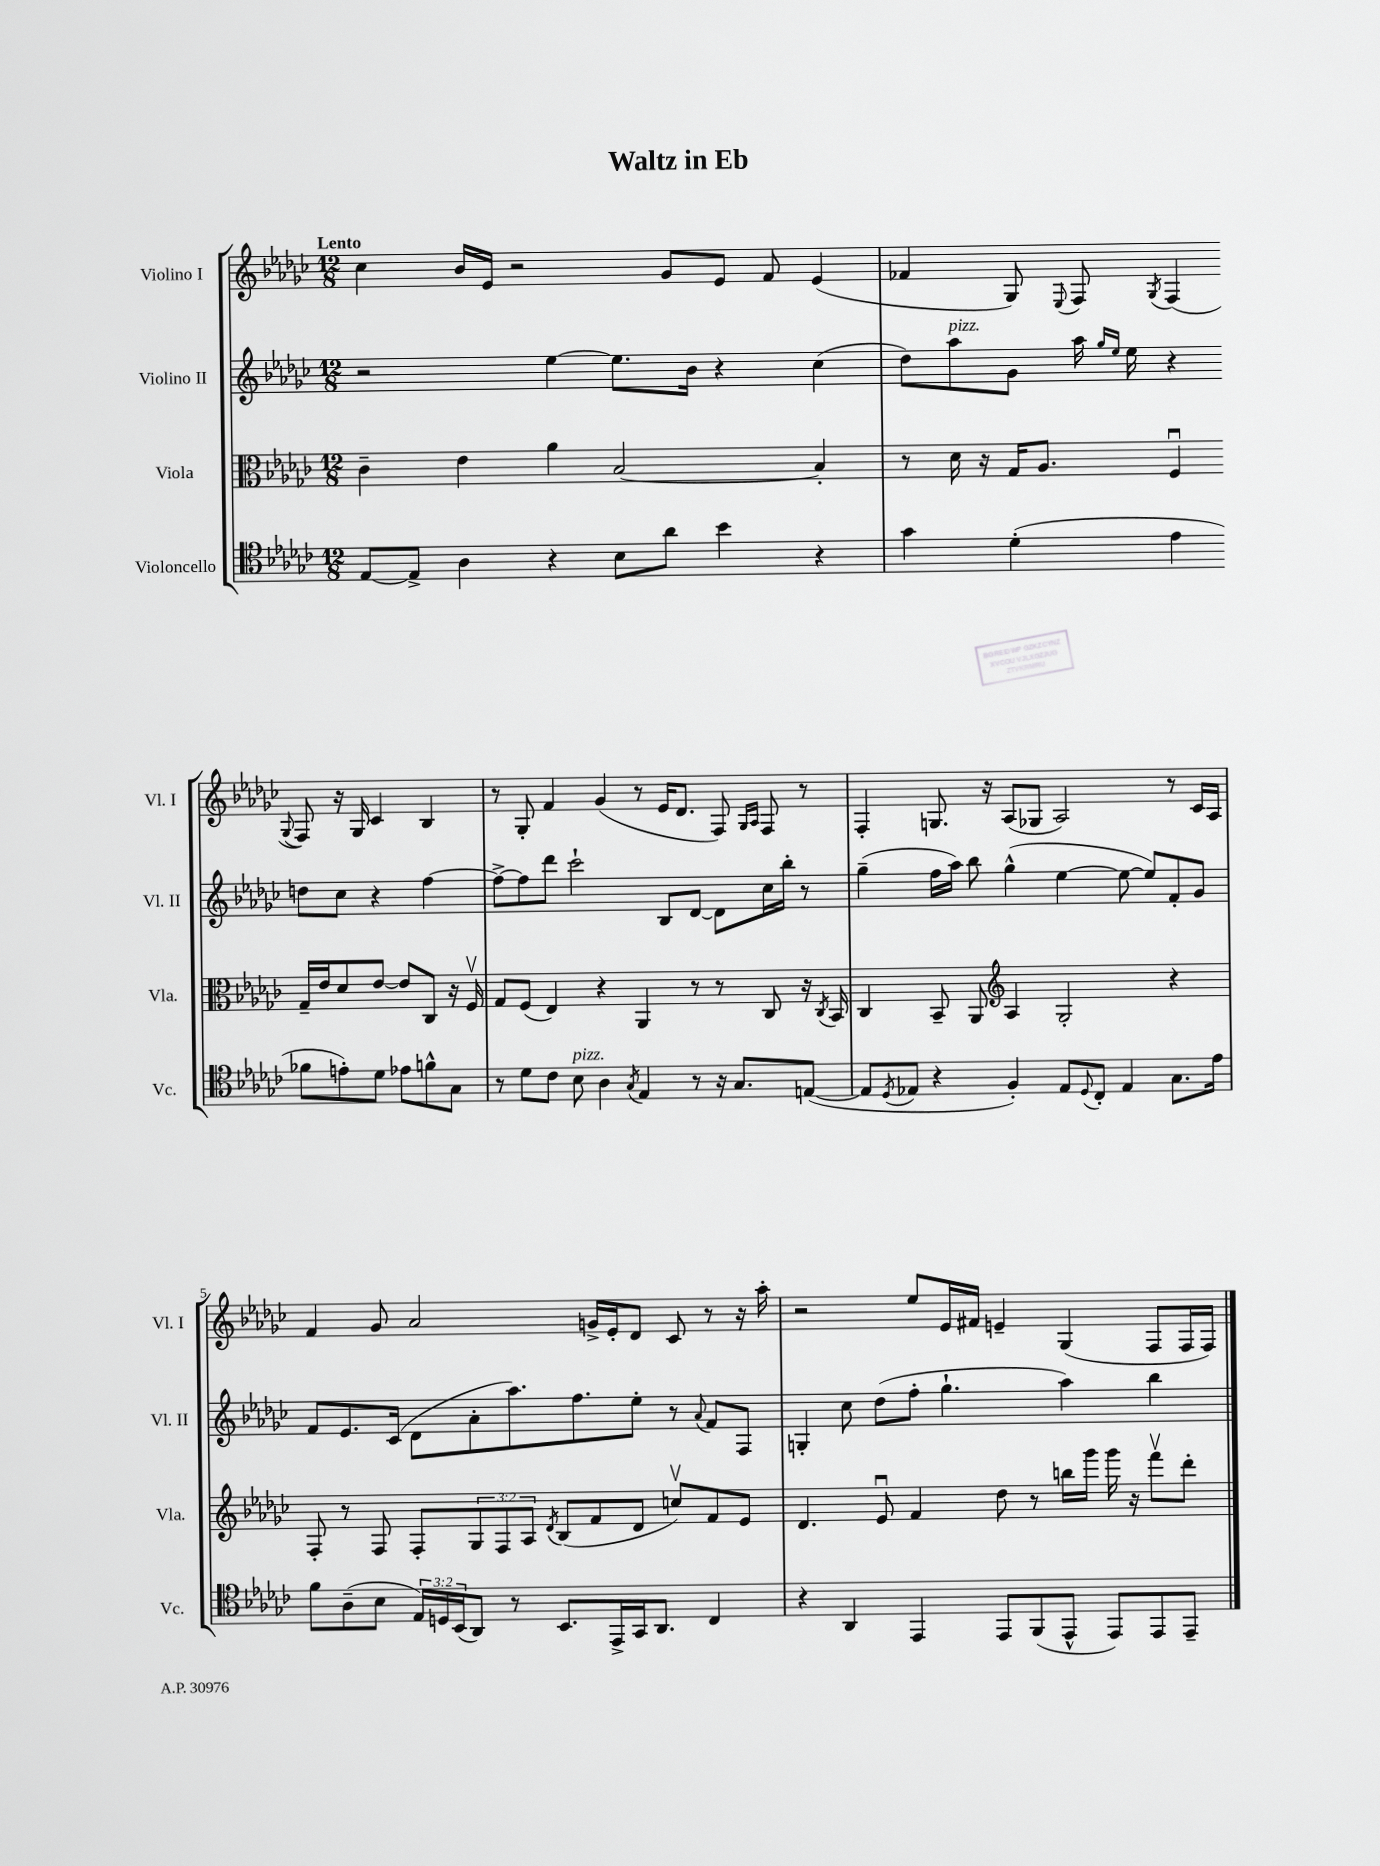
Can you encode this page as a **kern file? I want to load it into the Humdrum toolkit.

**kern	**kern	**kern	**kern
*staff4	*staff3	*staff2	*staff1
*clefC4	*clefC3	*clefG2	*clefG2
*k[b-e-a-d-g-c-]	*k[b-e-a-d-g-c-]	*k[b-e-a-d-g-c-]	*k[b-e-a-d-g-c-]
*M12/8	*M12/8	*M12/8	*M12/8
[8E-	4c-~	2r	4cc-
8E-^]	.	.	.
4A-	4e-	.	16b-
.	.	.	16e-
.	.	.	2r
4r	4a-	[4ee-	.
8B-	[2B-	8.ee-]	.
8a-	.	.	8g-
.	.	16b-	.
4b-	.	4r	8e-
.	.	.	8f
4r	4B-']	(4cc-	(4e-
=	=	=	=
4g-	8r	8dd-)	4f-
.	16d-	8aa-	.
.	16r	.	.
(4d-'	16G-	8g-	8G-)
.	8.A-	.	.
.	.	.	8qqE-
.	.	16aa-	8F
.	.	16qqgg-	.
.	.	16qqee-	.
.	.	16ee-	.
.	.	.	8qG-
4e-	4Fu	4r	(4F
.	.	.	8qqG-
8f-	16G-~	8dd	8F)
.	16e-	.	.
8e')	8d-	8cc-	16r
.	.	.	16G-
8d-	[8e-	4r	4c-
8e-	8e-]	.	.
8f^^	8C-	[4ff	4B-
8G-	16r	.	.
.	16Fv	.	.
=	=	=	=
8r	8G-	8ff^_	8r
8d-	(8F	8ff]	8G-'
8c-	4E-)	8ddd-	4f
8B-	.	2ccc-`	.
4A-	4r	.	(4g-
8qG-	.	.	.
4E-	4AA-	.	8r
.	.	8B-	16e-
.	.	.	8.d-
8r	8r	[8d-	.
16r	8r	8d-]	8F)
8.G-	.	.	.
.	.	.	16qqG-
.	.	.	16qqA-
.	8C-	16cc-	8F
.	.	16bb-'	.
([8E	16r	8r	8r
.	8qC-	.	.
.	16BB-	.	.
=	=	=	=
8E]	4C-	(4gg-~	4F'
8qD-	.	.	.
8E-	.	.	.
4r	8BB-~	16ff	8.G
.	.	16aa-)	.
.	8AA-	8bb-	.
.	.	.	16r
*	*clefG2	*	*
4F')	4A-	(4gg-^^	(8A-
.	.	.	8G-
8E-	2G-'	[4ee-	2A-)
8qqD-	.	.	.
8C-'	.	.	.
4E-	.	8ee-_	.
.	.	8ee-])	.
8.G-	4r	8f'	8r
.	.	8g-	16c-
16e-	.	.	16A-
=	=	=	=
8f	8F'	8f	4f
(8A-~	8r	8.e-	.
8B-	8F	.	8g-
.	.	(16c-	.
24E-)	8F'	8d-	2a-
24D	.	.	.
(24BB-	.	.	.
8AA-)	12G-	8a-'	.
.	12F	.	.
8r	.	8.aa-)	.
.	12A-	.	.
.	8qd-	.	.
8.BB-	(8B-	.	.
.	.	8.ff	.
.	8f	.	16g^
16EE-^	.	.	16e-'
16GG-	8d-	8ee-'	8d-
8.AA-	.	.	.
.	8ccv)	8r	8c-
.	.	8qqa-	.
4C-	8f	8f	8r
.	8e-	8F	16r
.	.	.	16aa-'
=	=	=	=
4r	4.d-	4G'	2r
4AA-	.	8cc-	.
.	8e-u	(8dd-	.
4EE-	4f	8ff'	8ee-
.	.	4.gg-`	16e-
.	.	.	16f#
8EE-	8dd-	.	4e~
(8FF	8r	.	.
8EE-^^	16bb	4aa-)	(4G-
.	16ggg-	.	.
8EE-)	16ggg-	.	.
.	16r	.	.
8EE-	8fffv	4bb-	8F
8EE-~	8ddd-'	.	16F
.	.	.	16F)
==	==	==	==
*-	*-	*-	*-
